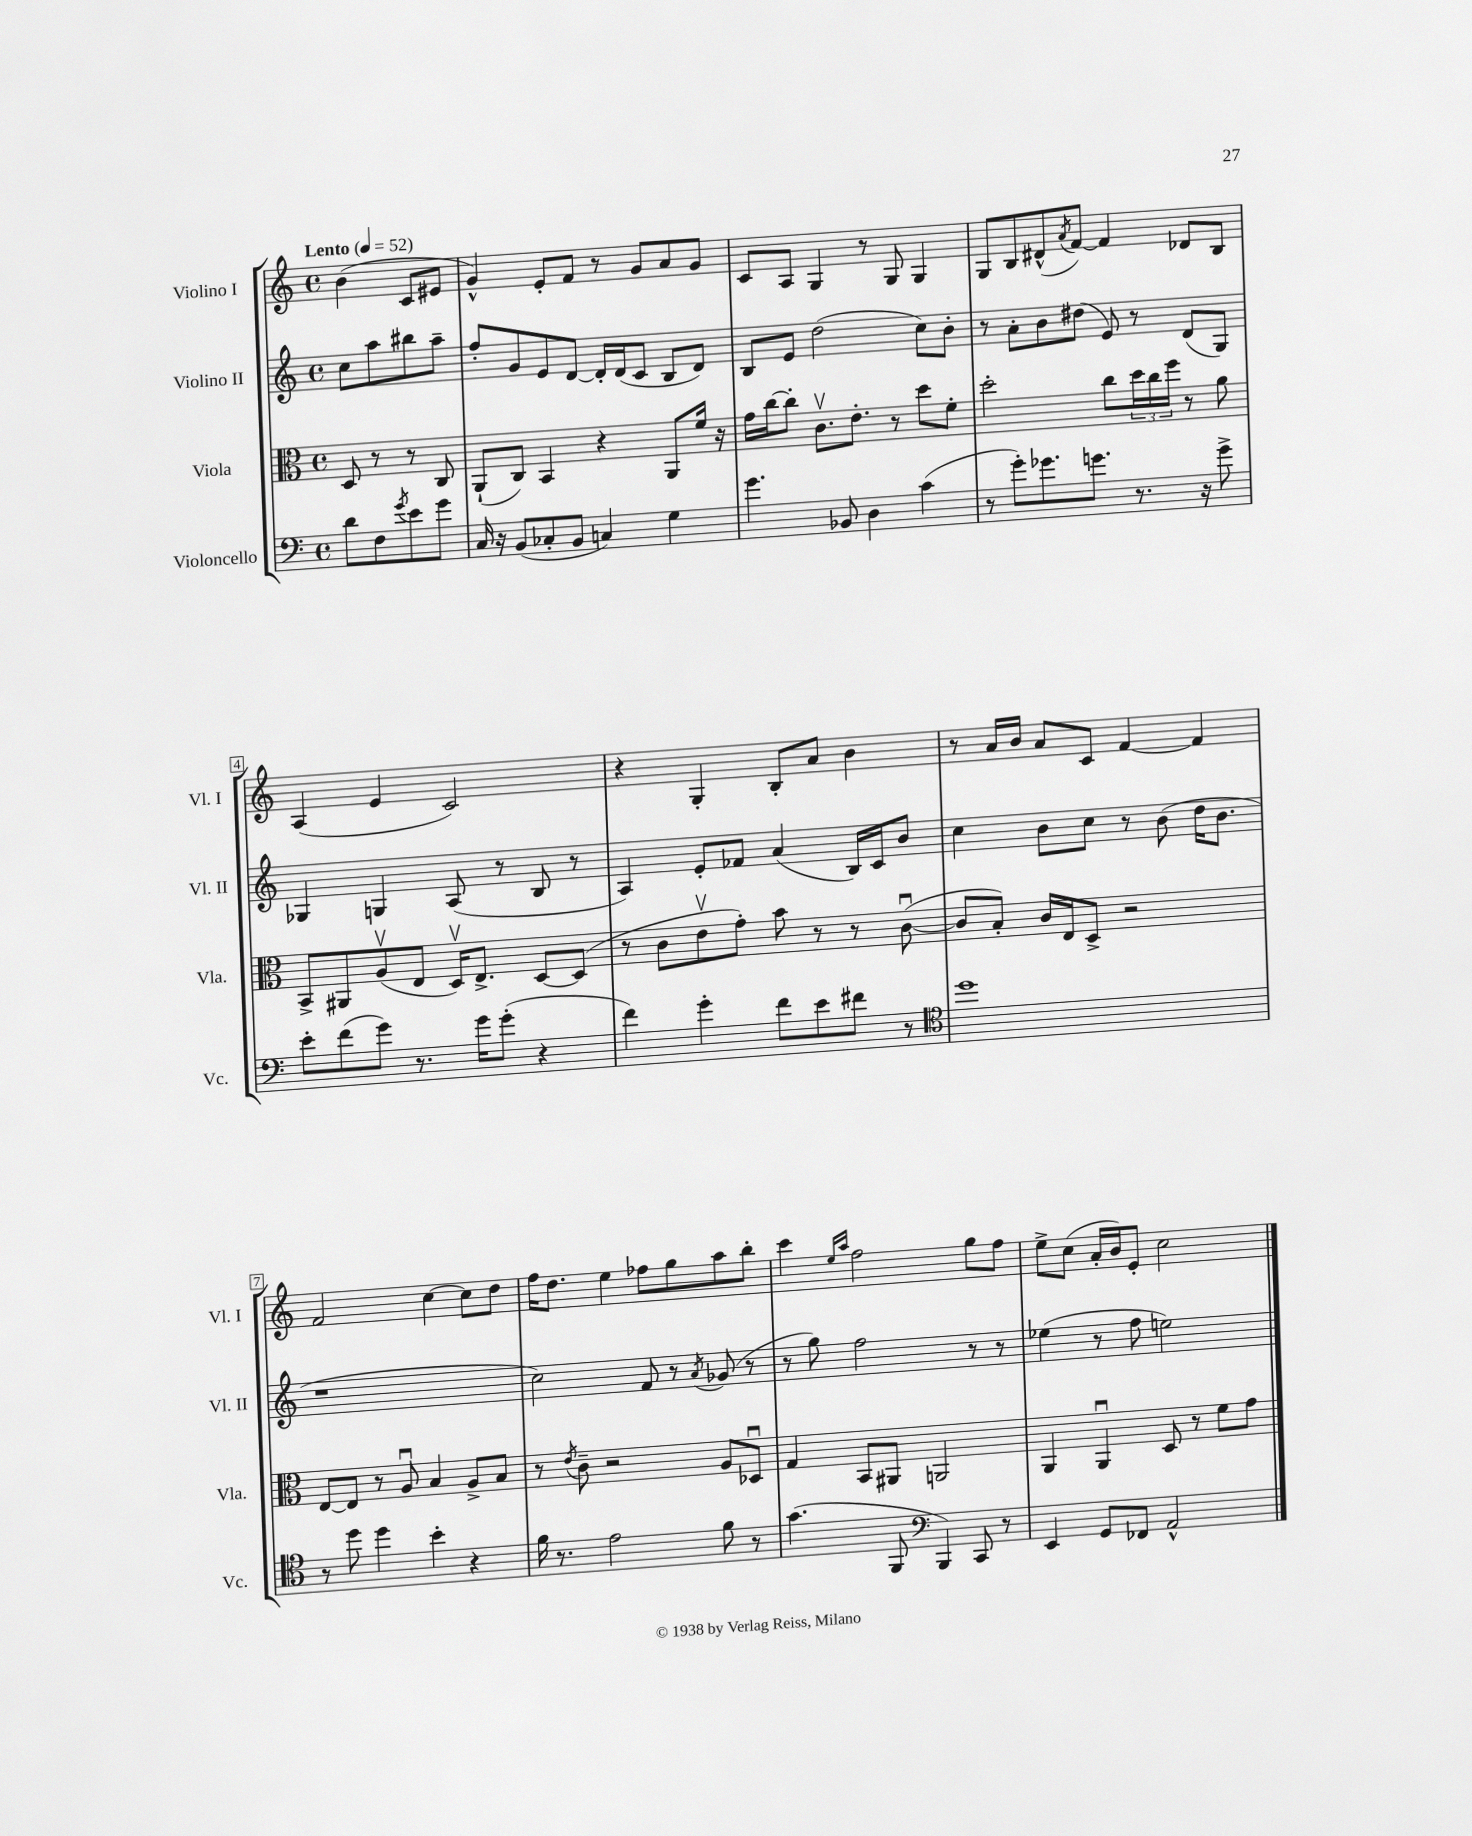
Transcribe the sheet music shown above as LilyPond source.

<<
\new StaffGroup <<
\new Staff = "s0" \with { instrumentName = "Violino I" shortInstrumentName = "Vl. I" } {
    \clef treble \key c \major \defaultTimeSignature \time 4/4 \partial 2 \tempo "Lento" 4 = 52
    b'4( c'8 eis'8 |
    g'4-^) e'8-. f'8 r8 g'8 a'8 g'8 |
    c'8 a8 g4 r8 g8 g4 |
    g8 b8 dis'8-^( \acciaccatura { a'8 } f'8~) f'4 des'8 b8 |
    a4( e'4 c'2) |
    r4 g4-. b8-. a'8 b'4 |
    r8 a'16 b'16 a'8 c'8 f'4~ f'4 |
    f'2 c''4~ c''8 d''8 |
    f''16 d''8. e''4 fes''8 g''8 a''8 b''8-. |
    c'''4 \grace { e''16 a''16 } f''2 g''8 f''8 |
    e''8-> c''8( a'16-. b'16) e'8-. c''2 \bar "|." |
}
\new Staff = "s1" \with { instrumentName = "Violino II" shortInstrumentName = "Vl. II" } {
    \clef treble \key c \major \defaultTimeSignature \time 4/4 \partial 2
    c''8 a''8 bis''8 a''8-- |
    f''8-. g'8 e'8 d'8~ d'16-. d'16( c'8 b8 d'8) |
    b8 e'8 d''2( c''8) b'8-. |
    r8 a'8-. b'8 dis''8( e'8) r8 d'8( g8) |
    ges4 g4 a8( r8 b8 r8 |
    a4) e'8-. fes'8 a'4( b16) c'16 b'8 |
    c''4 b'8 c''8 r8 b'8( d''16 b'8. |
    r1 |
    c''2) f'8 r8 \acciaccatura { a'8 } ges'8( r8 |
    r8 g''8) f''2 r8 r8 |
    ees''4( r8 f''8 e''2) \bar "|." |
}
\new Staff = "s2" \with { instrumentName = "Viola" shortInstrumentName = "Vla." } {
    \clef alto \key c \major \defaultTimeSignature \time 4/4 \partial 2
    d8 r8 r8 c8 |
    a,8-!( c8) b,4 r4 a,8 f'16 r16 |
    g'16 c''16~ c''8-. c'8.\upbow e'8.-. r8 d''8 f'8-. |
    d''2-. c''8 \tuplet 3/2 { d''16 c''16 f''16 } r8 a'8 |
    b,8-> ais,8 a8\upbow( e8 d16\upbow) e8.-> d8~ d8( |
    r8 c'8 e'8\upbow g'8-.) b'8 r8 r8 c'8~\downbow( |
    c'8 b8-.) c'16 e16 d8-> r2 |
    e8~ e8 r8 a8\downbow b4 a8-> b8 |
    r8 \acciaccatura { e'8 } c'8-- r2 a8 des8\downbow |
    g4 b,8 ais,8 a,2 |
    a,4 a,4\downbow d8 r8 f'8 g'8 \bar "|." |
}
\new Staff = "s3" \with { instrumentName = "Violoncello" shortInstrumentName = "Vc." } {
    \clef bass \key c \major \defaultTimeSignature \time 4/4 \partial 2
    d'8 f8 \acciaccatura { g'8 } e'8 g'8 |
    c16 r16 b,8( ces8-. b,8 c4) g4 |
    g'4. bes,8 d4 c'4( |
    r8 g'8-.) ges'8. g'8. r8. r16 g'8-> |
    e'8-. f'8( g'8) r8. g'16 g'8-.( r4 |
    f'4) g'4-. f'8 e'8 fis'8 r8 |
    \clef tenor d''1 |
    r8 d''8 d''4 b'4-. r4 |
    f'16 r8. e'2 f'8 r8 |
    g'4.( f,8 \clef bass b,,4) c,8 r8 |
    e,4 g,8 fes,8 a,2-^ \bar "|." |
}
>>
>>
\layout { \context { \Score \override BarNumber.stencil = #(make-stencil-boxer 0.1 0.3 ly:text-interface::print) } }
